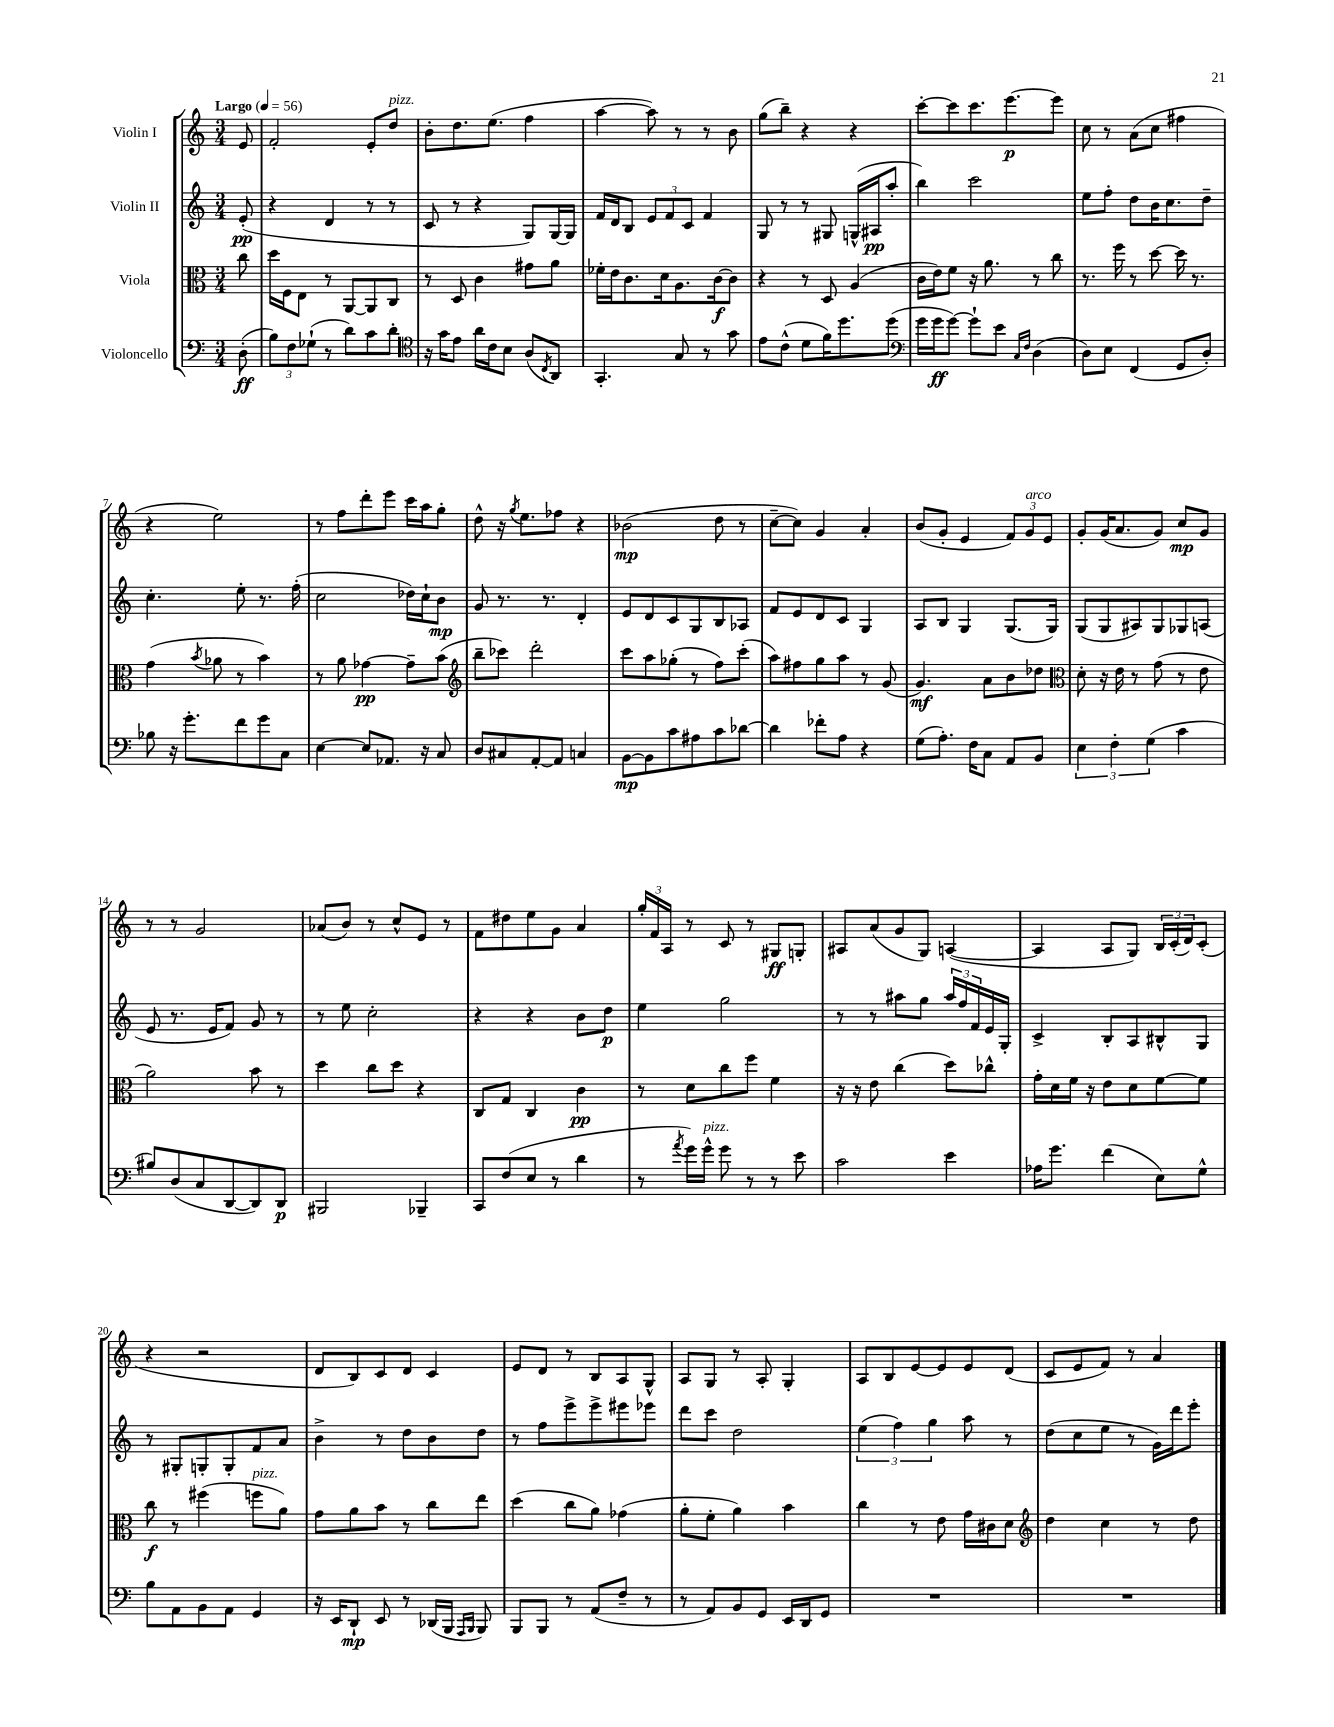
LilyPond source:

<<
\new StaffGroup <<
\new Staff = "s0" \with { instrumentName = "Violin I" } {
    \clef treble \key c \major \numericTimeSignature \time 3/4 \partial 8 \tempo "Largo" 4 = 56
    e'8 |
    f'2-. e'8-. d''8^\markup { \italic "pizz." } |
    b'8-. d''8. e''8.( f''4 |
    a''4~ a''8) r8 r8 b'8 |
    g''8( b''8--) r4 r4 |
    c'''8~-. c'''8 c'''8. e'''8.~\p e'''8 |
    c''8 r8 a'8( c''8 fis''4 |
    r4 e''2) |
    r8 f''8 d'''8-. e'''8 c'''16 a''16 g''8-. |
    d''8-^ r16 \acciaccatura { g''8 } e''8. fes''8 r4 |
    bes'2\mp( d''8 r8 |
    c''8~-- c''8) g'4 a'4-. |
    b'8( g'8-. e'4 \tuplet 3/2 { f'8) g'8^\markup { \italic "arco" } e'8 } |
    g'8-. g'16( a'8. g'8) c''8\mp g'8 |
    r8 r8 g'2 |
    aes'8( b'8) r8 c''8-^ e'8 r8 |
    f'8 dis''8 e''8 g'8 a'4 |
    \tuplet 3/2 { g''16-. f'16 a16 } r8 c'8 r8 gis8\ff g8-. |
    ais8 a'8( g'8 g8) a4~( |
    a4 a8 g8) \tuplet 3/2 { b16 c'16-.( d'16) } c'8-.( |
    r4 r2 |
    d'8 b8) c'8 d'8 c'4 |
    e'8 d'8 r8 b8 a8 g8-^ |
    a8 g8 r8 a8-. g4-. |
    a8 b8 e'8~ e'8 e'8 d'8( |
    c'8 e'8 f'8) r8 a'4 \bar "|." |
}
\new Staff = "s1" \with { instrumentName = "Violin II" } {
    \clef treble \key c \major \numericTimeSignature \time 3/4 \partial 8
    e'8-.\pp( |
    r4 d'4 r8 r8 |
    c'8 r8 r4 g8) g16~ g16 |
    f'16 d'16 b8 \tuplet 3/2 { e'8 f'8 c'8 } f'4 |
    g8 r8 r8 gis8 g16-^( ais16\pp a''8-. |
    b''4) c'''2 |
    e''8 f''8-. d''8 b'16 c''8. d''8-- |
    c''4.-. e''8-. r8. f''16-.( |
    c''2 des''16) c''16-! b'8\mp |
    g'8 r8. r8. d'4-. |
    e'8 d'8 c'8 g8 b8 aes8 |
    f'8 e'8 d'8 c'8 g4 |
    a8 b8 g4 g8.( g16) |
    g8( g8 ais8) g8 ges8 a8( |
    e'8 r8. e'16 f'8) g'8 r8 |
    r8 e''8 c''2-. |
    r4 r4 b'8 d''8\p |
    e''4 g''2 |
    r8 r8 ais''8 g''8 \tuplet 3/2 { ais''16 f''16 f'16 } e'16 g16-. |
    c'4-> b8-. a8 bis8-^ g8 |
    r8 gis8-. g8-. g8-. f'8 a'8 |
    b'4-> r8 d''8 b'8 d''8 |
    r8 f''8 e'''8-> e'''8-> eis'''8 ees'''8 |
    d'''8 c'''8 d''2 |
    \tuplet 3/2 { e''4( f''4) g''4 } a''8 r8 |
    d''8( c''8 e''8 r8 g'16) d'''16 e'''8-. \bar "|." |
}
\new Staff = "s2" \with { instrumentName = "Viola" } {
    \clef alto \key c \major \numericTimeSignature \time 3/4 \partial 8
    c''8 |
    d''16 f16 e8 r8 a,8~ a,8 c8 |
    r8 d8 c'4 gis'8 a'8 |
    fes'16-. e'16 c'8. d'16 a8. c'16~\f c'8 |
    r4 r8 d8 a4( |
    c'16 e'16) f'8 r16 a'8. r8 c''8 |
    r8. f''16 r8 d''8~ d''16 r8. |
    g'4( \acciaccatura { b'8 } aes'8 r8 b'4) |
    r8 a'8 ges'4~\pp ges'8-- b'8( |
    \clef treble b''8-- ces'''8) d'''2-. |
    c'''8 a''8 ges''8-.( r8 f''8) c'''8-.( |
    a''8) fis''8 g''8 a''8 r8 g'8( |
    g'4.\mf) a'8 b'8 des''8 |
    \clef alto d'8-. r16 e'16 r8 g'8( r8 e'8 |
    a'2) b'8 r8 |
    d''4 c''8 d''8 r4 |
    c8 g8 c4 c'4\pp |
    r8 d'8 c''8 f''8 f'4 |
    r16 r16 e'8 c''4( d''8) ces''8-^ |
    g'16-. d'16 f'16 r16 e'8 d'8 f'8~ f'8 |
    c''8\f r8 fis''4( f''8^\markup { \italic "pizz." } a'8) |
    g'8 a'8 b'8 r8 c''8 e''8 |
    d''4( c''8 a'8) ges'4( |
    a'8-. f'8-. a'4) b'4 |
    c''4 r8 e'8 g'16 cis'16 d'8 |
    \clef treble d''4 c''4 r8 d''8 \bar "|." |
}
\new Staff = "s3" \with { instrumentName = "Violoncello" } {
    \clef bass \key c \major \numericTimeSignature \time 3/4 \partial 8
    d8-.\ff( |
    \tuplet 3/2 { b8) f8 ges8-!( } r8 d'8) c'8 d'8-. |
    \clef tenor r16 g'16 e'8 a'16 c'16 b8 a8( \acciaccatura { c8 } a,8) |
    g,4.-. g8 r8 g'8 |
    e'8 c'8-^( d'8 f'16) d''8. d''8( |
    \clef bass g'16 g'16\ff g'8~) g'8-! e'8 \grace { c16 f16 } d4( |
    d8) e8 f,4( g,8 d8-.) |
    bes8 r16 g'8.-. f'8 g'8 c8 |
    e4~ e8 aes,8. r16 c8 |
    d8 cis8 a,8~-. a,8 c4 |
    b,8~\mp b,8 c'8 ais8 c'8 des'8~ |
    des'4 fes'8-. a8 r4 |
    g8( a8.-.) f16 c8 a,8 b,8 |
    \tuplet 3/2 { e4 f4-. g4( } c'4 |
    bis8) d8( c8 d,8~ d,8) d,8\p |
    bis,,2 bes,,4-- |
    c,8 f8( e8 r8 d'4 |
    r8 \acciaccatura { a'8 } g'16) g'16-^^\markup { \italic "pizz." } g'8 r8 r8 e'8 |
    c'2 e'4 |
    aes16 g'8. f'4( e8) g8-^ |
    b8 a,8 b,8 a,8 g,4 |
    r16 e,16 d,8-!\mp e,8 r8 des,16( b,,16 \grace { a,,16 b,,16 } b,,8) |
    b,,8 b,,8 r8 a,8( f8-- r8 |
    r8 a,8) b,8 g,8 e,16 d,16 g,8 |
    R2. |
    R2. \bar "|." |
}
>>
>>
